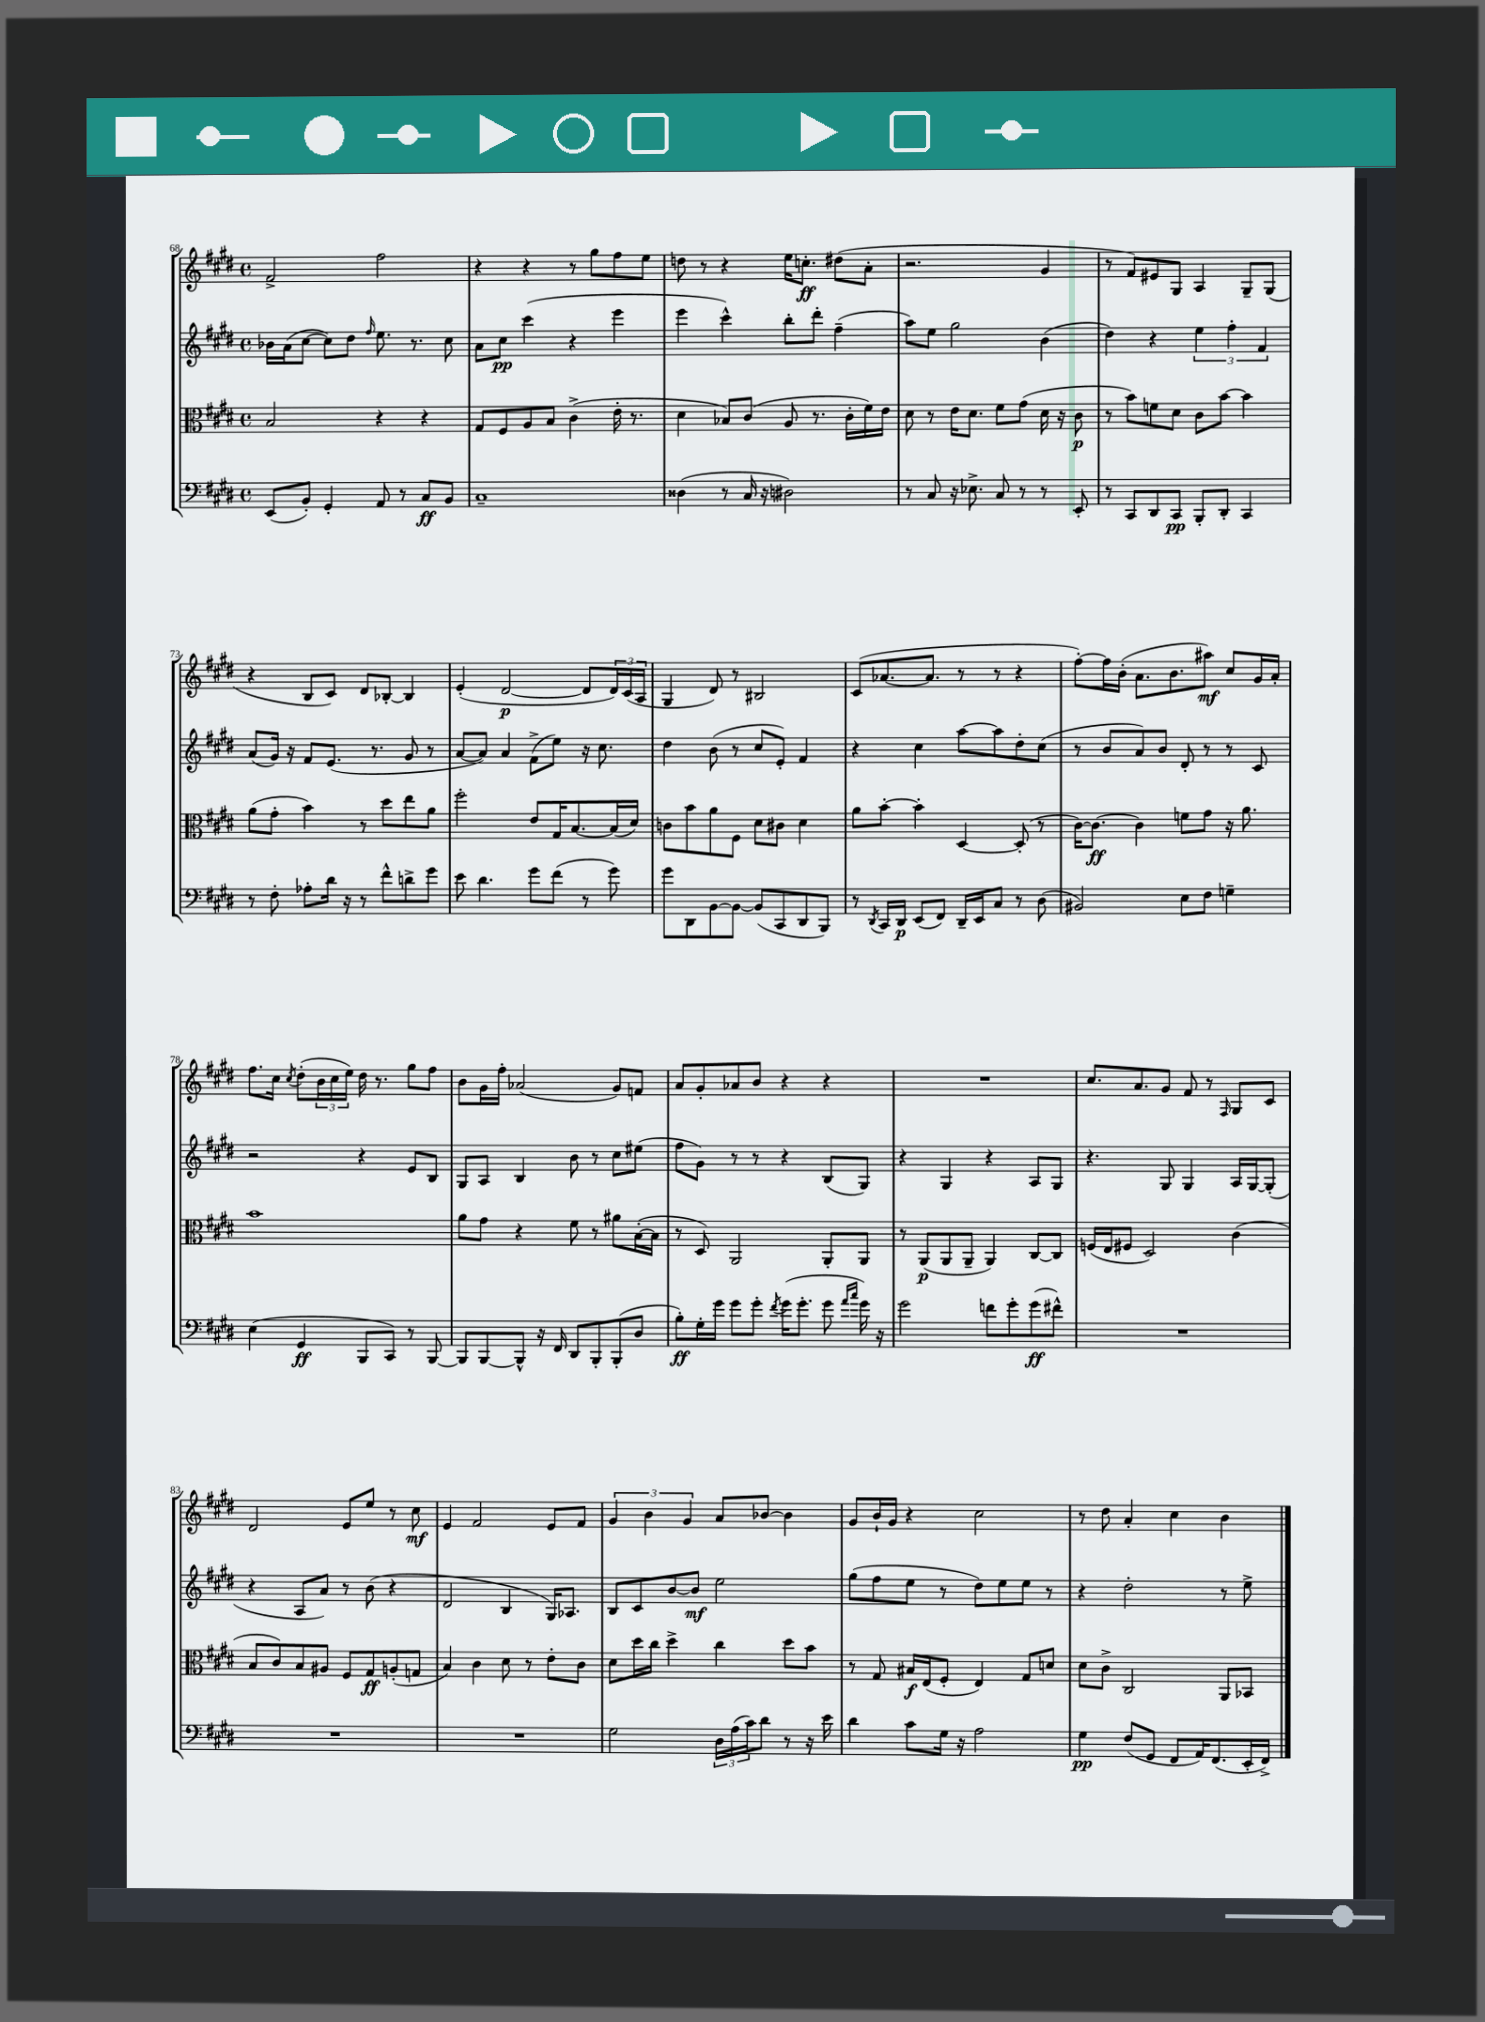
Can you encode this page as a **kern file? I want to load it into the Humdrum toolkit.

**kern	**kern	**kern	**kern
*staff4	*staff3	*staff2	*staff1
*clefF4	*clefC3	*clefG2	*clefG2
*k[f#c#g#d#]	*k[f#c#g#d#]	*k[f#c#g#d#]	*k[f#c#g#d#]
*M4/4	*M4/4	*M4/4	*M4/4
*met(c)	*met(c)	*met(c)	*met(c)
(8EE	2B	16b-	2f#^
.	.	(16a	.
8BB')	.	[8cc#	.
4GG#'	.	8cc#])	.
.	.	8dd#	.
.	.	16qqff#	.
8AA	4r	8.ee	2ff#
8r	.	.	.
.	.	8.r	.
8C#	4r	.	.
8BB	.	8cc#	.
=	=	=	=
1C#~	8G#	8a	4r
.	8F#	8cc#	.
.	8A	(4ccc#	4r
.	8B	.	.
.	(4c#^	4r	8r
.	.	.	8gg#
.	16e'	4eee	8ff#
.	8.r	.	.
.	.	.	8ee
=	=	=	=
(4D##	4d#	4eee	8dd
.	.	.	8r
8r	8B-)	4ccc#^^)	4r
16C#	(8c#	.	.
16r	.	.	.
2D#)	8A	8bb'	16ee
.	.	.	8.cc'
.	8.r	8ddd#'	.
.	.	(4ff#~	(8dd#
.	16c#'	.	.
.	16f#)	.	8a'
.	16e	.	.
=	=	=	=
8r	8d#	8aa)	2.r
8C#	8r	8ee	.
16r	16e	2gg#	.
8.E-^	8.d#	.	.
8C#	8f#	.	.
8r	(8g#	.	.
8r	16d#	(4b	4g#
.	16r	.	.
8EE'	8c#	.	.
=	=	=	=
8r	8r	4dd#)	8r
8CC#	8b)	.	8f#)
8DD#	8f	4r	8e#
8CC#	8d#	.	8G#
8BBB'	8c#	6ee	4A
8DD#'	[8b	.	.
.	.	6ff#'	.
4CC#	4b]	.	8G#~
.	.	6f#	.
.	.	.	(8G#
=	=	=	=
8r	(8a	(8a	4r
8F#'	8g#'	16g#)	.
.	.	16r	.
8A-'	4b)	8f#	8B
16d#	.	(8.e	8c#)
16r	.	.	.
8r	8r	.	8d#
.	.	8.r	.
8f#^^	8dd#	.	[8B-'
8d^	8ee	8g#	4B-]
8g#	8a	8r	.
=	=	=	=
8e	2ff#'	[8a	(4e'
4.d#	.	8a])	.
.	.	4a	[2d#
8g#	8e	(8f#^	.
(8f#	16G#	8ee)	.
.	[8.B	.	.
8r	.	16r	8d#]
.	.	8.cc#	.
8g#)	(16B]	.	24d#)
.	.	.	(24c#
.	16d#)	.	.
.	.	.	24A
=	=	=	=
8g#	8c	4dd#	4G#
8DD#	8b	.	.
[8BB	8a	(8b	8d#)
8BB_	8F#	8r	8r
(8BB]	8d#	8cc#	2B#
8CC#	8c#	8e')	.
8DD#	4d#	4f#	.
8BBB)	.	.	.
=	=	=	=
8r	8a	4r	(8c#
8qDD#	.	.	.
16CC#	[8b'	.	[8.a-
16DD#	.	.	.
(8EE	4b']	4cc#	.
.	.	.	8.a-]
8FF#)	.	.	.
16DD#~	[4D#	[8aa	8r
16EE	.	.	.
8C#	.	8aa]	8r
8r	(8D#']	8dd#'	4r
(8D#	8r	(8cc#	.
=	=	=	=
2BB#)	[16c#)	8r	[8ff#')
.	8.c#_	.	.
.	.	8b	16ff#]
.	.	.	(16b'
.	4c#]	8a)	8.a
.	.	8b	.
.	.	.	8.b
8E	8f	8d#'	.
8F#	8g#	8r	8aa#)
4G~	16r	8r	8cc#
.	8.a	.	.
.	.	8c#	16g#
.	.	.	16a'
=	=	=	=
(4E	1b	2r	8.ff#
.	.	.	16cc#
.	.	.	8qcc#
4GG#	.	.	(8dd#'
.	.	.	24b
.	.	.	24cc#
.	.	.	24ee)
8BBB	.	4r	16dd#
.	.	.	8.r
8CC#)	.	.	.
8r	.	8e	8gg#
[8BBB	.	8B	8ff#
=	=	=	=
8BBB]	8a	8G#	8b
[8BBB	8g#	8A	16g#
.	.	.	16ff#'
8BBB^^]	4r	4B	(2a-
16r	.	.	.
16FF#	.	.	.
8DD#	8f#	8b	.
8BBB'	8r	8r	.
(8BBB'	8a#	8cc#	8g#)
8D#	([16B'	(8ee#	8f
.	16B]	.	.
=	=	=	=
8B')	8r	8ff#	8a
16G#'	8D#)	8g#)	8g#'
16g#	.	.	.
8g#	2AA	8r	8a-
8g#'	.	8r	8b
8qf#	.	.	.
(16g#	.	4r	4r
8.g#'	.	.	.
8g#	8AA'	(8B	4r
16qqa	.	.	.
16qqcc#	.	.	.
16g#)	8AA	8G#)	.
16r	.	.	.
=	=	=	=
2g#	8r	4r	1r
.	(8AA	.	.
.	8AA	4G#	.
.	8AA~	.	.
8f	4AA)	4r	.
8g#'	.	.	.
(8g#	[8C#	8A	.
8f#^^)	8C#]	8G#	.
=	=	=	=
1r	(16F	4.r	8.cc#
.	16E	.	.
.	8F#	.	.
.	.	.	8.a
.	2D#)	.	.
.	.	8G#	8g#
.	.	4G#	8f#
.	.	.	8r
.	.	.	16qqF#
.	(4c#	16A	8G#
.	.	[16G#	.
.	.	(8G#']	8c#
=	=	=	=
1r	8B	4r	2d#
.	8c#)	.	.
.	8B	8A	.
.	8A#	8a)	.
.	8F#	8r	8e
.	8G#	(8b	8ee
.	(8A'	4r	8r
.	8G	.	8cc#
=	=	=	=
1r	4B)	2d#	4e
.	4c#	.	2f#
.	8d#	4B	.
.	8r	.	.
.	8e'	16G#)	8e
.	.	8.A-	.
.	8c#	.	8f#
=	=	=	=
2G#	8d#	8B	6g#
.	16dd#	8c#	.
.	.	.	6b
.	16cc#	.	.
.	4dd#^	[8b	.
.	.	.	6g#
.	.	8b]	.
24D#	4cc#	2ee	8a
(24A	.	.	.
24c#)	.	.	.
8d#	.	.	[8b-
8r	8dd#	.	4b-]
16r	8b	.	.
16e	.	.	.
=	=	=	=
4d#	8r	(8gg#	8g#
.	8G#	8ff#	16b`
.	.	.	16g#
8c#	16B#	8ee	4r
.	(16E	.	.
16G#	8F#'	8r	.
16r	.	.	.
2A	4E)	8dd#)	2cc#
.	.	8ee	.
.	8G#	8ee	.
.	8d	8r	.
=	=	=	=
4G#	8d#	4r	8r
.	8c#^	.	8dd#
(8F#	2C#	2dd#'	4a'
8GG#	.	.	.
8FF#	.	.	4cc#
16AA)	.	.	.
(8.FF#	.	.	.
.	8AA	8r	4b
16EE'	8BB-	8ee^	.
16FF#^)	.	.	.
==	==	==	==
*-	*-	*-	*-
